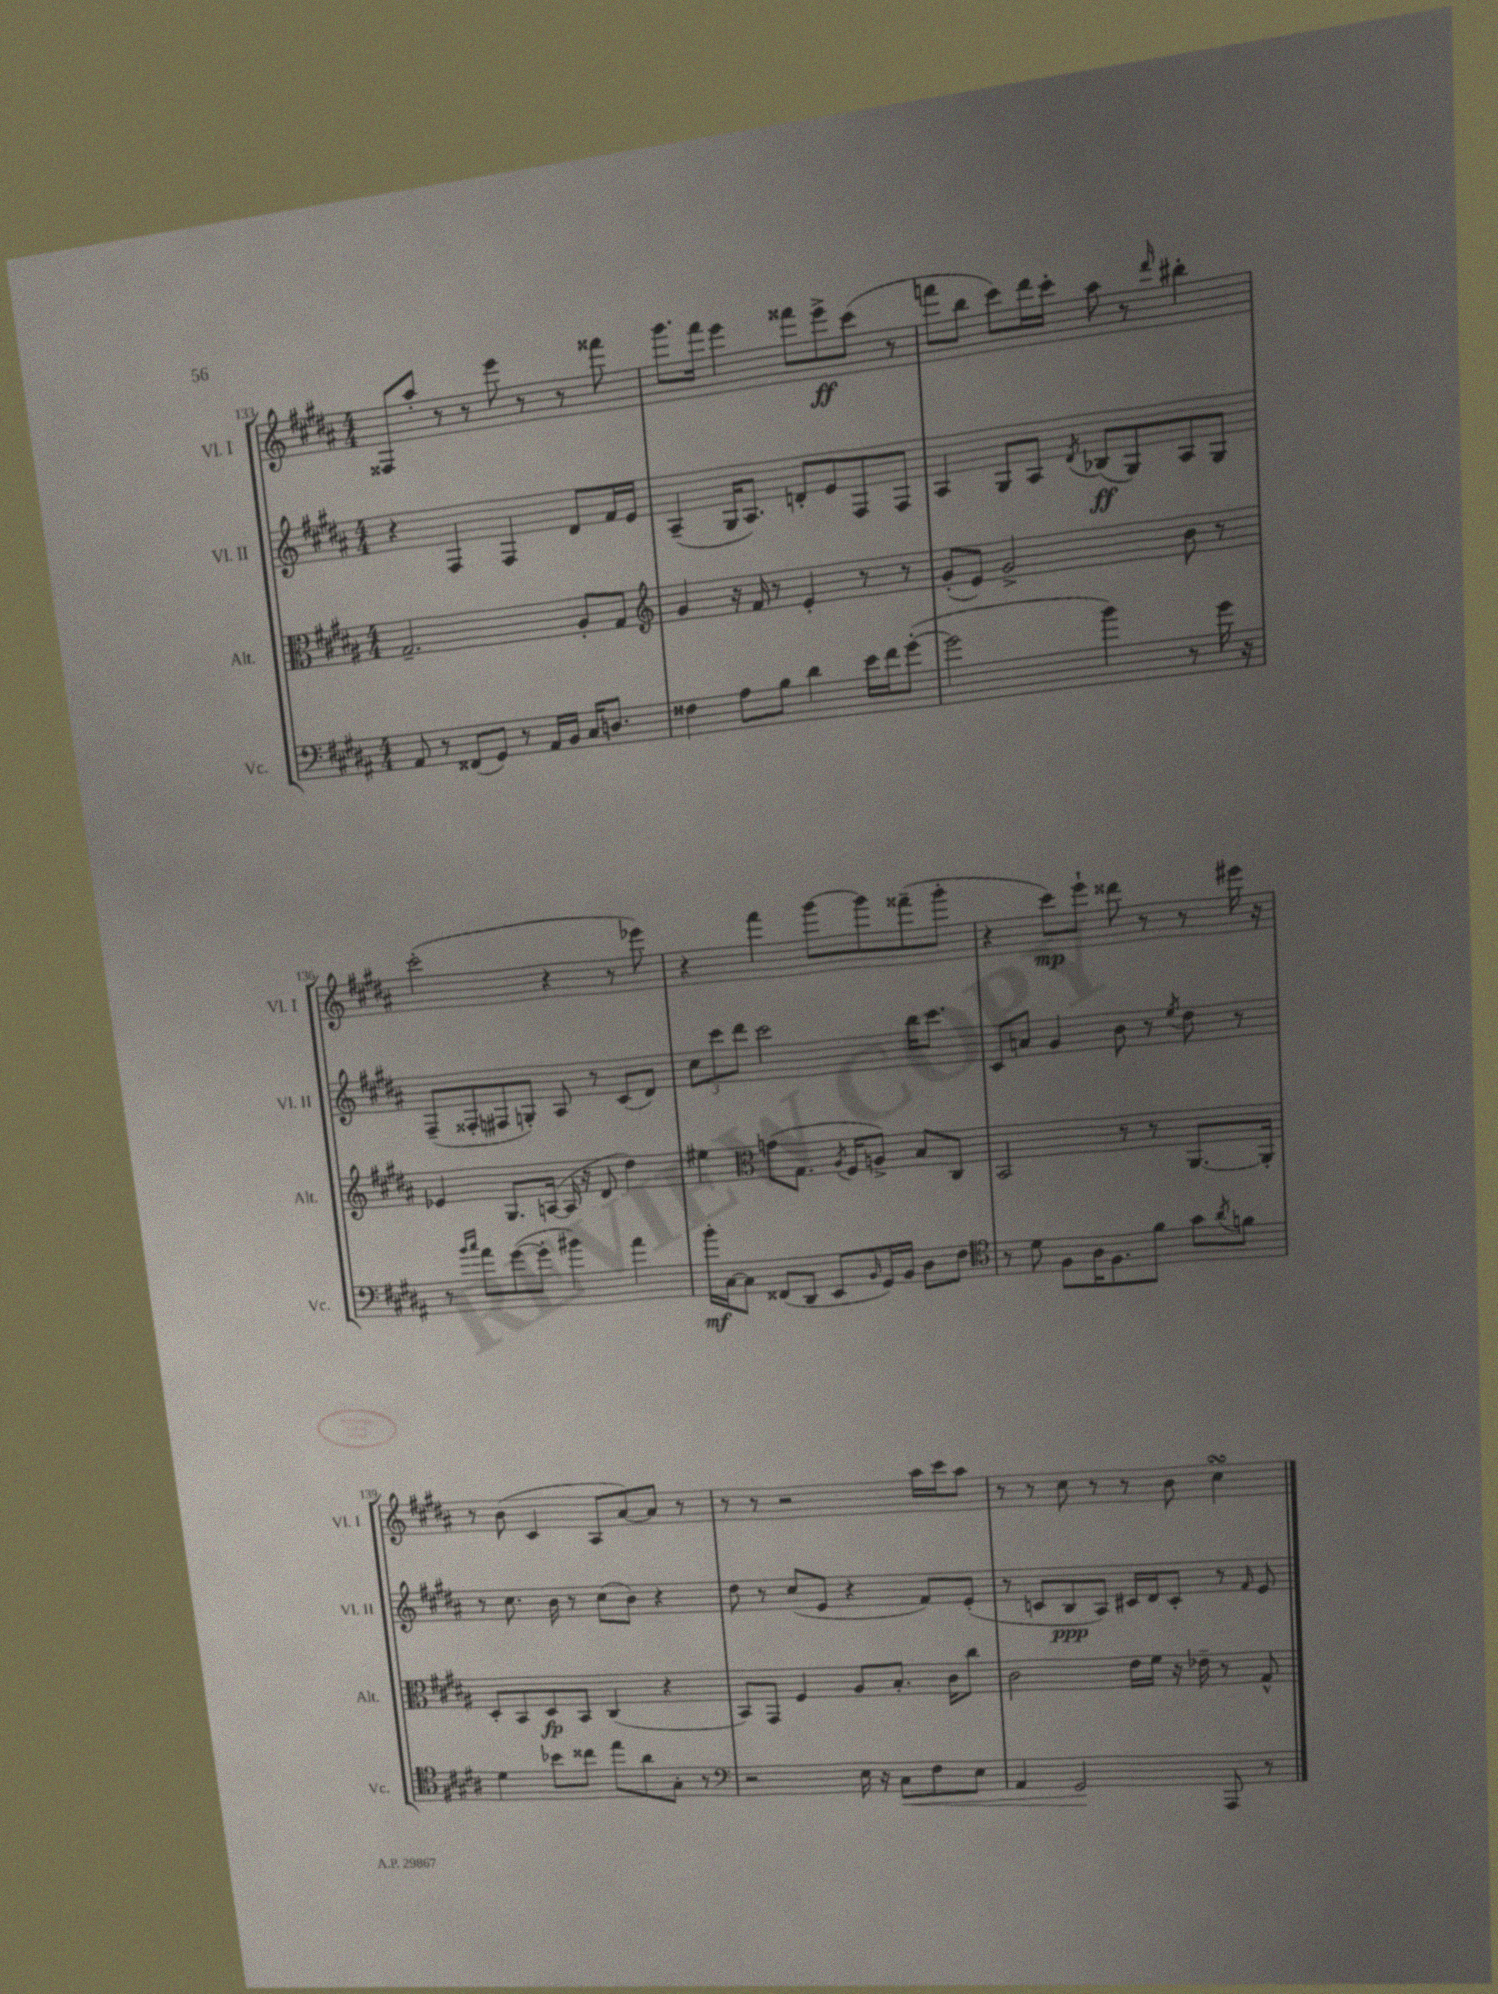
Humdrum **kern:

**kern	**kern	**kern	**kern
*staff4	*staff3	*staff2	*staff1
*clefF4	*clefC3	*clefG2	*clefG2
*k[f#c#g#d#a#]	*k[f#c#g#d#a#]	*k[f#c#g#d#a#]	*k[f#c#g#d#a#]
*M4/4	*M4/4	*M4/4	*M4/4
8AA#/	2.G#~/	4r	8F##/L
8r	.	.	8aa#'/J
(8FF##/L	.	4F#/	8r
8GG#/J)	.	.	8r
8r	.	4F#/	8eee\
16AA#/LL	.	.	8r
16BB/JJ	.	.	.
16C#/LK	8A#'/L	8d#/L	8r
8.D/J	.	.	.
.	8G#/J	16f#/L	8fff##\
.	.	16e/JJ	.
=	=	=	=
*	*clefG2	*	*
4F##\	4g#/	(4A#~/	8.ggg#\L
.	.	.	16fff#\Jk
8A#\L	16r	16G#/LK	4eee\
.	16f#/	8.A#/J)	.
8B\J	8r	.	.
4d#\	4e'/	8d'/L	8fff##\L
.	.	8e/	8eee^\
16e\LL	8r	8F#/	(8ccc#\J
16f#\J	.	.	.
([8g#'\J	8r	8F#/J	8r
=	=	=	=
2g#\]	(8g#'/L	4A#/	8fff\L
.	8e/J)	.	8bb\J
.	2g#^/	8G#/L	8ccc#\L)
.	.	8A#/J	16ddd#\L
.	.	.	16ccc#'\JJ
.	.	8qd#/	.
4b\)	.	(8B-/L	8aa#\
.	.	8G#/)	8r
.	.	.	16qqddd#/
8r	8b\	8A#/	4bb#'\
16g#\	8r	8G#/J	.
16r	.	.	.
=	=	=	=
8r	4e-/	(8F#~/L	(2ccc#'\
16qqb/LL	.	.	.
16qqcc#/JJ	.	.	.
8a#\L	.	8F##'/	.
([8g#\	8.G#/L	8F#/	.
8g#'\]J	.	8G'/J)	.
.	([16A/Jk	.	.
4b#\)	16A/]	8A#/	4r
.	16r	.	.
.	8d#/	8r	.
4a#\	4dd#\)	(8c#/L	8r
.	.	8d#/J)	8eee-\)
=	=	=	=
16b'\LL	4ee#\	12cc#\L	4r
[16C#\J	.	.	.
.	.	12ccc#\	.
8C#\]J	.	.	.
.	.	12ddd#\J	.
*	*clefC3	*	*
(8FF##/L	(8g\L	2ccc#\	4fff#\
8DD#/J	8.G#\J	.	.
8EE/L	.	.	[8ggg#\L
.	8qA#/	.	.
.	16F#/LK	.	.
16qqBB/	.	.	.
16GG#/L)	8A^/J)	.	8ggg#\]
16BB/JJ	.	.	.
8D#\L	8B/L	16bb\LK	(8fff##~\
.	.	8.ccc#\J	.
8F#\J	8C#/J	.	8ggg#'\J
=	=	=	=
*clefC4	*	*	*
8r	2BB/	8c#/L	4r
8d#\	.	8a/J	.
8F#\L	.	4g#/	8ccc#\L)
16A#\K	.	.	8eee`\J
8.F#\	.	.	.
.	8r	8b\	8ddd##\
8f#\J	8r	8r	8r
.	.	8qee/	.
8g#\L	[8.AA#/L	8dd#\	8r
8qa#/	.	.	.
8f\J	.	8r	16eee#\
.	16AA#'/]Jk	.	16r
=	=	=	=
4d#\	8D#'/L	8r	8r
.	8BB/	8.cc#\	(8b\
8b-\L	8D#/	.	4c#/
.	.	16b\	.
8cc##\J	8BB/J	8r	.
8ee\L	(4C#/	(8cc#\L	8A#/L
8a#\	.	8b\J)	[8a#/)
8G#'\J	4r	4r	8a#/]J
8r	.	.	8r
=	=	=	=
*clefF4	*	*	*
2r	8BB/L)	8dd#\	8r
.	8GG#/J	8r	8r
.	4F#/	(8cc#/L	2r
.	.	8e/J	.
16E\	8A#/L	4r	.
16r	.	.	.
8C#\L	8.B'/J	.	.
8F#\	.	8f#/L)	16aa#\LL
.	16c#\LK	.	16ccc#\J
8E\J	8cc#\J	(8e'/J	8aa#\J
=	=	=	=
4AA#/	2c#\	8r	8r
.	.	8c/L	8r
2GG#/	.	8B/	8cc#\
.	.	8A#/J)	8r
.	16e\LL	16c#/LL	8r
.	16f#\JJ	16d#/J	.
.	16r	8c#'/J	8b\
.	16e-~\	.	.
8AAA#/	8r	8r	4cc#\
.	.	16qqf#/	.
8r	8G#^^/	8e/	.
==	==	==	==
*-	*-	*-	*-
